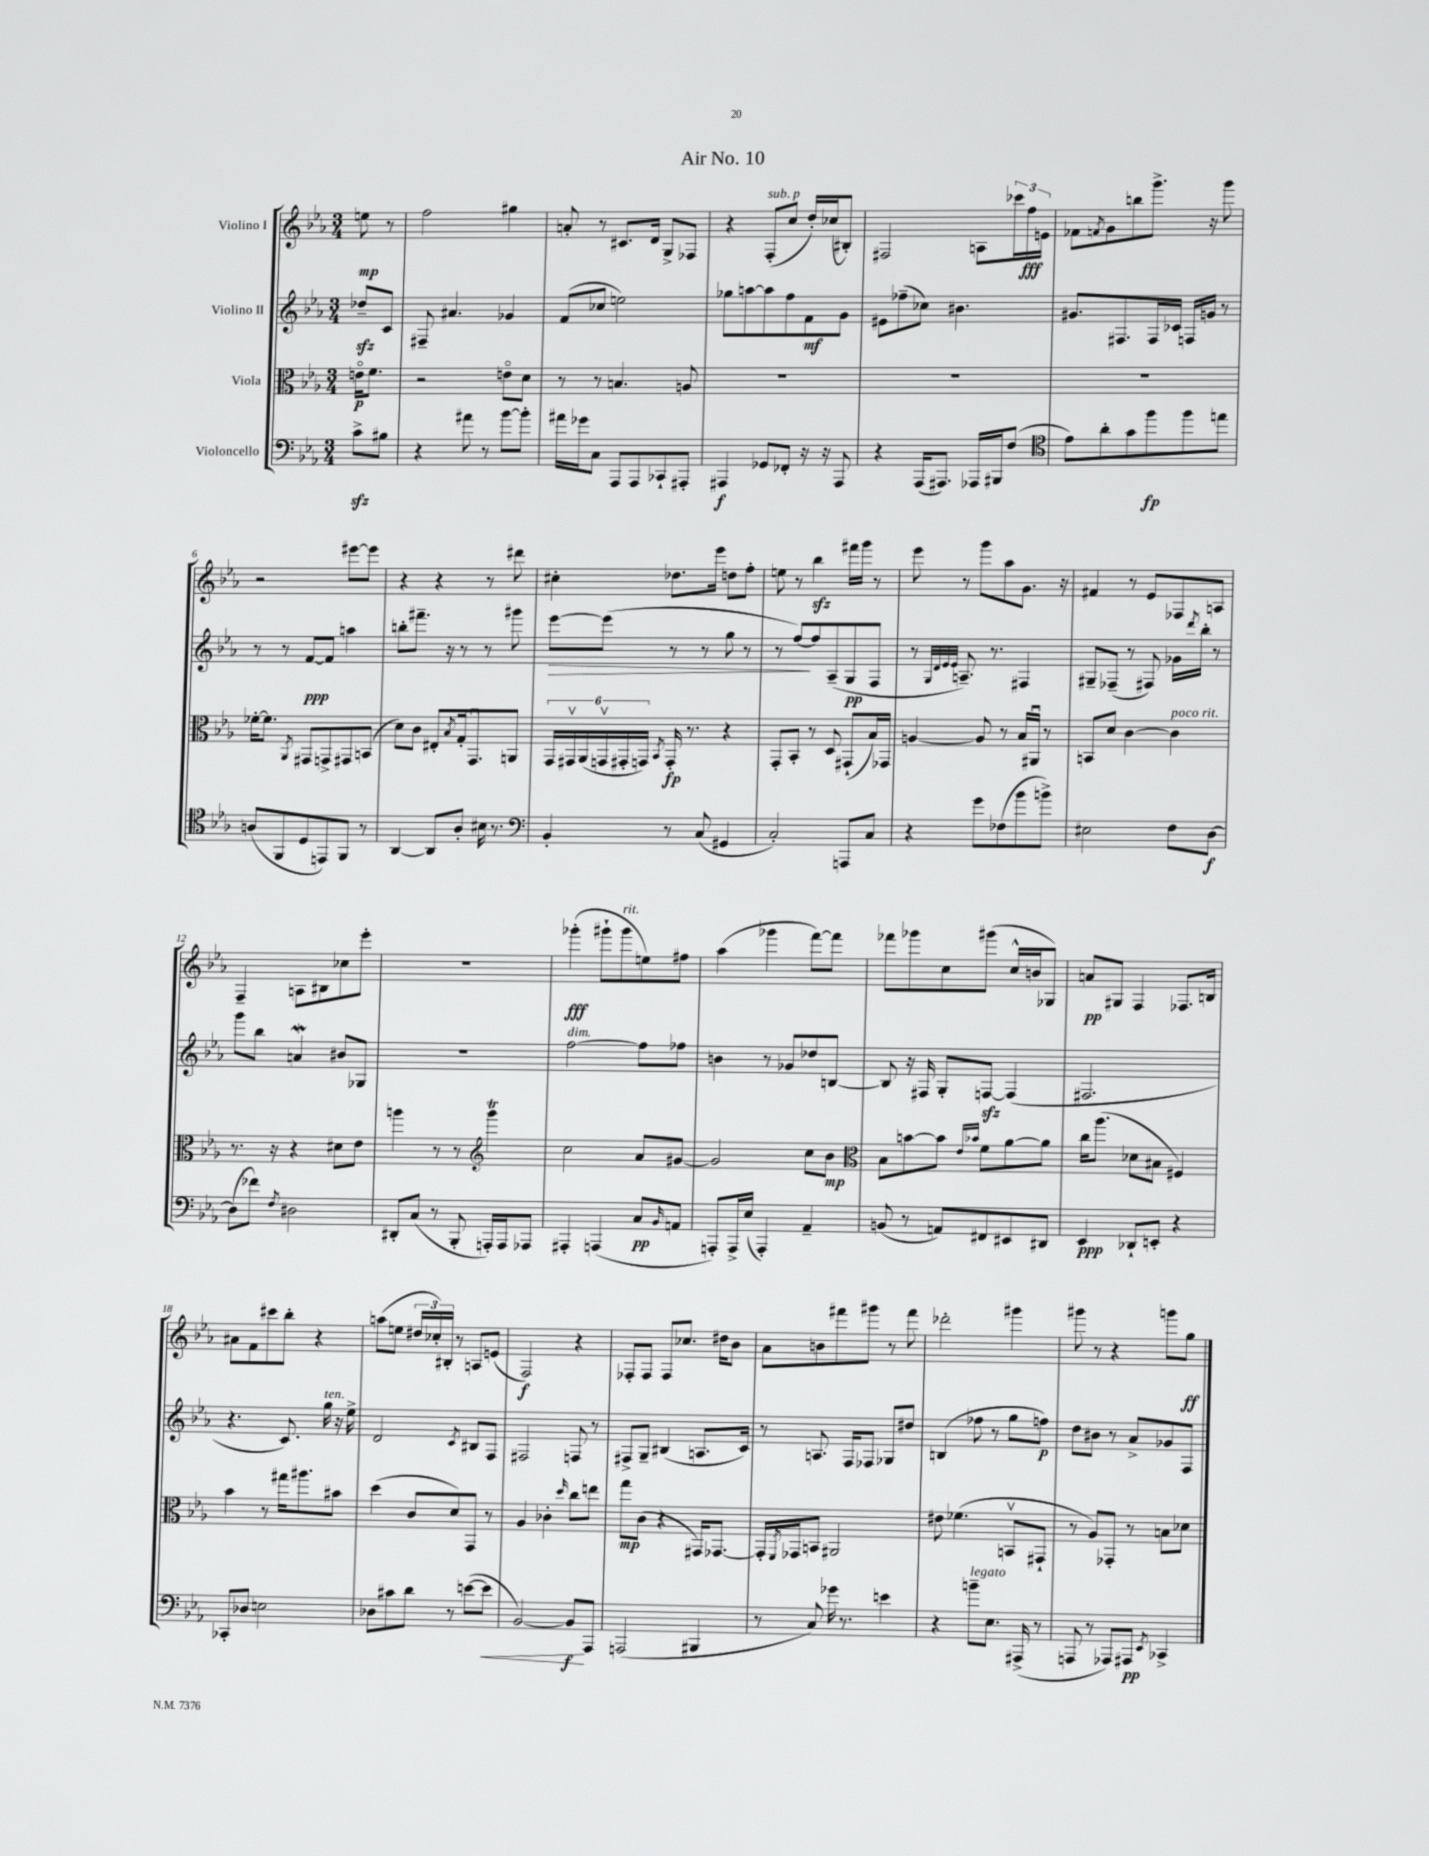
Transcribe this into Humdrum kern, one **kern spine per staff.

**kern	**kern	**kern	**kern
*staff4	*staff3	*staff2	*staff1
*clefF4	*clefC3	*clefG2	*clefG2
*k[b-e-a-]	*k[b-e-a-]	*k[b-e-a-]	*k[b-e-a-]
*M3/4	*M3/4	*M3/4	*M3/4
8c^\L	16eo\LK	8dd-~/L	8ee\
.	8.f\J	.	.
8B#\J	.	8c/J	8r
=	=	=	=
4r	2r	8F#~/	2ff\
.	.	4.a#/	.
8a#\	.	.	.
8r	.	.	.
[8b-\L	8eo\L	4g-/	4gg#\
8b-'\]J	8d\J	.	.
=	=	=	=
16a#\LL	8r	(8f/L	8a'/
16g-\J	.	.	.
8C\J	8r	8cc-/J	8r
8AAA-/L	4.B/	2ee\)	8.c#/L
8AAA-/	.	.	.
.	.	.	16d/Jk
8CC-`/	.	.	8G^/L
8AAA#'/J	8A/	.	8F-/J
=	=	=	=
4AAA#/	2.r	8gg-\L	4r
.	.	[8aa\	.
8GG-/L	.	8aa\]	(8F'/L
8FF-'/J	.	8ff\	8cc/J
16r	.	8f\	16dd'/LL)
16r	.	.	(16cc-/J
8AAA#/	.	8g\J	8B#'/J)
=	=	=	=
4r	2.r	8e#\L	2F#/
.	.	(8ff-~\	.
(16AAA-/LK	.	8cc-\J)	.
8.AAA#/J)	.	.	.
.	.	4.b#\	.
16AAA-/LL	.	.	8A\L
16BBB#/J	.	.	.
(8F/J	.	.	24ccc-\L
.	.	.	24ff\
.	.	.	24e\JJ
=	=	=	=
*clefC4	*	*	*
8e-\L)	2.r	8.g#/L	8f-\L
.	.	.	8qf/
8a-'\	.	.	8g\
.	.	8.F#/	.
8g\	.	.	8bb\
8ff\	.	16F#/L	8.ggg^\J
.	.	16c-/JJ	.
8ff\	.	16F/LL	.
.	.	16g/JJ	16r
8ee\J	.	8r	8ggg\
=	=	=	=
(8A/L	[16f-'\LK	8r	2r
.	8.f-\]J	.	.
8FF/	.	8r	.
.	8qAA-/	.	.
8D/	8GG#/L	[8f/L	.
8EE/)	8GG^/	8f/]J	.
8FF/J	8GG#/	4aa\	[8eee#\L
8r	(8BB/J	.	8eee#\]J
=	=	=	=
[4AA-/	8d\L)	8bb'\L	4r
.	8c\J	8.fff#~\J	.
8AA-/]L	8E#'/L	.	4r
.	.	16r	.
.	8qB-/	.	.
8A-'/J	16G'/k	8r	.
.	8.GGu/	.	.
16B#\	.	8r	8r
8.r	.	.	.
.	8AA/J	8ggg#\	8ddd#\
=	=	=	=
*clefF4	*	*	*
4BB-'/	24GG/LL	[8eee-\L	4cc#'\
.	24GG#v/	.	.
.	(24AA-/	.	.
.	24GGv/	(8eee-\]J	.
.	24GG#'/	.	.
.	24GG/JJ)	.	.
.	8qBB-/	.	.
8r	16GG'/	8r	8.dd-\L
.	8.r	.	.
(8C/	.	8r	.
.	.	.	16eee-\Jk
4GG#/	4r	8gg\	8dd\L
.	.	8r	8ff'\J
=	=	=	=
2C'/)	8GG'/L	8r	8ee\
.	8BB-'/J	[8ff/L)	8r
.	8r	8ff/]	4bb-\
.	8D/	(8A-~/	.
8AAA/L	(8GG#`/L	8G/	16fff#\LL
.	.	.	16ggg\JJ
8C/J	16B-/L)	8F/J	8r
.	16GG-/JJ	.	.
=	=	=	=
4r	[4A/	8r	8eee-\
.	.	32qqG/LLL	.
.	.	32qqd/	.
.	.	32qqe-/	.
.	.	32qqe-/JJJ	.
.	.	8.A~/)	8r
8g\L	8A/]	.	8ggg\L
.	.	8.r	.
(8F-\	8r	.	8aa-\
8b-\	16B-/LL	4F#/	8.g\J
.	16AA#u/JJ	.	.
8b^\J)	8r	.	.
.	.	.	16r
=	=	=	=
2E#\	8BB/L	8G#~/L	4f#/
.	8d/J	(8F-~/J	.
.	[4c\	8r	8r
.	.	8F#/)	8e-/L
8F\L	4c\]	16g-\LL	8F-/
.	.	8qddd/	.
.	.	16bb-'\JJ	.
[8D\J	.	8r	8A/J
=	=	=	=
(8D\]L	8.r	8ggg\L	4F~/
8f-\J)	.	8bb-\J	.
.	16r	.	.
8qF/	.	.	.
2D#\	4r	4a/	8A\L
.	.	.	8B#\
.	8d#\L	8b#/L	8cc-\
.	8e-\J	8G-/J	8eee-'\J
=	=	=	=
8DD#'/L	4aa\	2.r	2.r
(8C/J	.	.	.
8r	8r	.	.
8BBB-'/	8r	.	.
*	*clefG2	*	*
16AAA'/LL)	4ggg\	.	.
16AAA/J	.	.	.
8AAA-/J	.	.	.
=	=	=	=
4AAA#'/	2cc\	[2ff\	(4ggg-'\
(4AAA/	.	.	8ggg#`\L
.	.	.	8ggg#\
8C/L	8a-/L	8ff\]L	8ee\)
16qqBB-/	.	.	.
8AA/J	[8g#/J	8ff-\J	8ff#\J
=	=	=	=
8AAA'/L)	2g#/]	4b\	(4aa-\
16AAA^/L	.	.	.
(16E-/JJ	.	.	.
4AAA'/)	.	8r	4ggg-\
.	.	8g-/L	.
4AA-~/	8cc\L	8dd-/	[8fff\L)
.	8b-\J	[8B/J	8fff\]J
=	=	=	=
*	*clefC3	*	*
(8BB/	8B-\L	8B/]	8fff-\L
8r	[8b\	16r	8ggg-\
.	.	16F#/	.
8AA/L)	8b\]J	8G'/L	8cc\
.	16qqe-/LL	.	.
.	16qqb-/JJ	.	.
8FF#/	8f\L	[8F/J	(8ggg#\J
8EE#/	[8a-\	(4F/]	16cc^^/LL
.	.	.	16b/J
8DD#/J	8a-\]J	.	8G-/J)
=	=	=	=
4EE-/	16cc\LK	2.F#/	8a/L
.	(8.aa-\J	.	.
.	.	.	8G#/J
8DD-`/L	8d-\L	.	4F/
8EE'/J	8B#\J	.	.
4r	4F#/)	.	8.F-/L
.	.	.	16B/Jk
=	=	=	=
8CC-'/L	4b-\	4.r	8a#\L
8D-/J	.	.	8f\
2E\	8r	.	8ccc#\
.	16gg#\LK	8.c/)	8bb-'\J
.	8.aa#\	.	.
.	.	.	4r
.	.	16gg\	.
.	8b#\J	16r	.
.	.	16ee-^\	.
=	=	=	=
8D-\L	(4dd\	2d/	(8aa\L
8c#\	.	.	8ee\J
8d\J	8c/L	.	24dd#/LL
.	.	.	24cc-'/)
.	.	.	24B#'/JJ
8r	8d/)	.	8r
.	.	8qc/	.
([8e\L	8GG/J	8B#/L	8A/L
8e\]J	8r	8F/J	(8e/J
=	=	=	=
[2BB-/)	4A-/	2F#/	2F/)
.	4c-'\	.	.
.	16qqdd/	.	.
8BB-/]L	8cc\L	8F/	4r
8AAA-/J	8ee\J	8r	.
=	=	=	=
(2AAA/	8gg\L	8F#^/L	8F-'/L
.	(8c\J	8G~/J	8F-/J
.	4r	(4B#/	8F-/L
.	.	.	8.cc-/J
4BBB#/	16GG#/LK)	8.A/L	.
.	[8.GG-/J	.	16dd#\LK
.	.	.	8b-\J
.	.	16c/Jk)	.
=	=	=	=
8r	16GG-'/]LL	8r	8a-\L
.	8qFF/	.	.
.	16GG-/J	.	.
8C/)	8BB/J	8.A/	8b\
16g-\	2AA#/	.	8fff#\
8.r	.	16F/LK	.
.	.	8F-/J	8ggg#\J
4e\	.	8G-/L	8r
.	.	8dd#/J	8fff#\
=	=	=	=
4r	8e#\	(4B/	2ddd-'\
.	(4.f-\	.	.
8b~\L	.	8ff-\	.
8.E-\J	.	8r	.
.	8BBv/L	8gg\L	4ggg#\
(16AAA#^/	.	.	.
8r	8GG#`/J	8ff\J)	.
=	=	=	=
8AAA/	8r	8dd\L	8ggg#\
8r	8A-/L)	8b#\J	8r
8AAA-/L)	8GG-'/J	8r	4r
8AAA#/J	8r	8a-^/L	.
8qEE-/	.	.	.
4CC-^/	8B\L	8g-/	8ggg\L
.	8d-\J	8F/J	8gg\J
==	==	==	==
*-	*-	*-	*-
